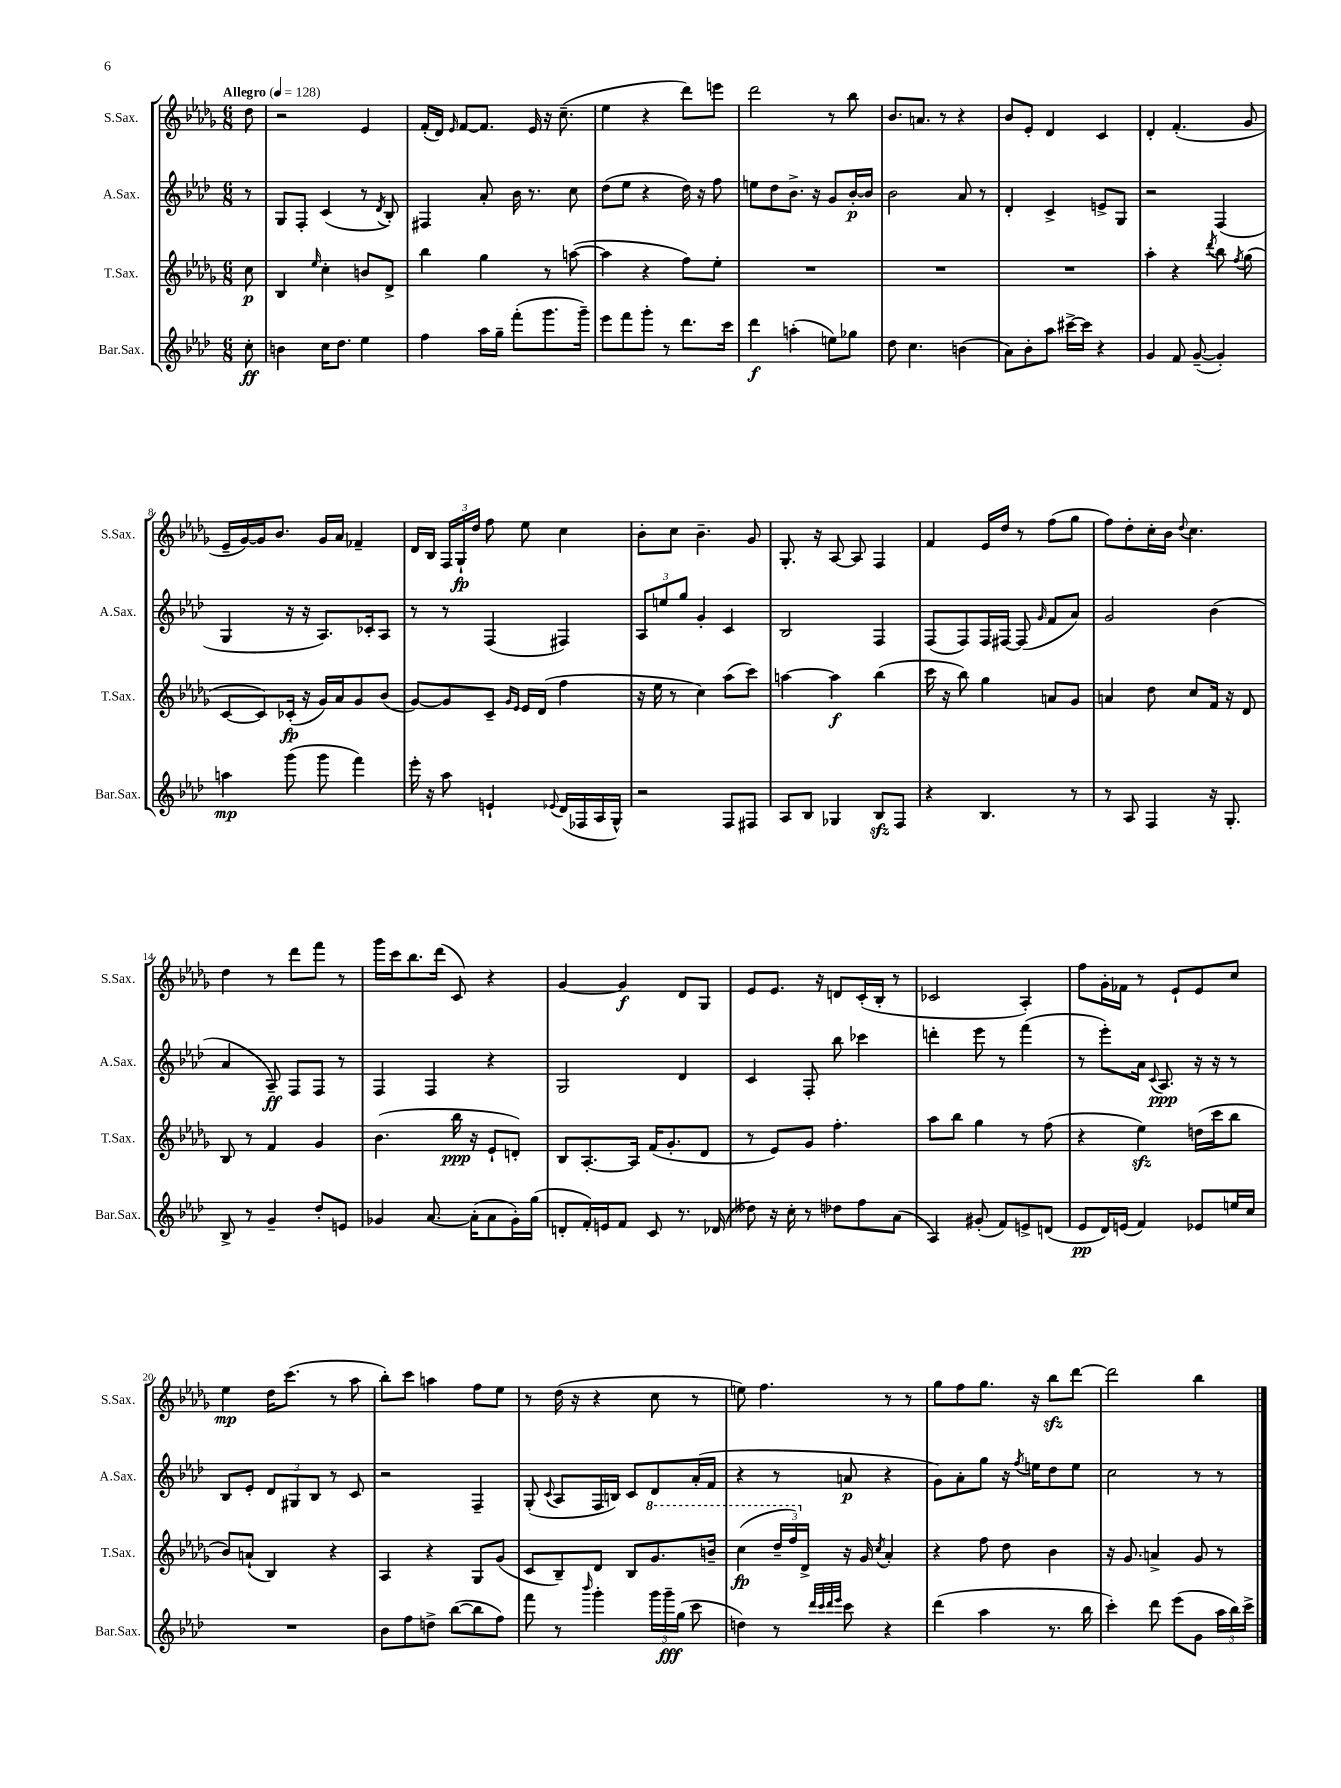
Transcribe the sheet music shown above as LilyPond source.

<<
\new StaffGroup <<
\new Staff = "s0" \with { instrumentName = "S.Sax." shortInstrumentName = "S.Sax." } {
    \clef treble \key des \major \numericTimeSignature \time 6/8 \partial 8 \tempo "Allegro" 4 = 128
    \autoBeamOff des''8 |
    r2 ees'4 |
    f'16[-.( des'16]) \grace { ees'16 } f'8[~ f'8.] ees'16 r16 c''8.--( |
    ees''4 r4 des'''8[) e'''8] |
    des'''2 r8 bes''8 |
    bes'8.[ a'8.] r8 r4 |
    bes'8[ ees'8]-. des'4 c'4 |
    des'4-. f'4.-.( ges'8 |
    ees'16[-- ges'16~) ges'16 bes'8.] ges'16[ aes'16] fes'4-- |
    des'16[ bes16] \tuplet 3/2 { f16[ ges16-!\fp des''16] } f''8 ees''8 c''4 |
    bes'8[-. c''8] bes'4.-- ges'8 |
    ges8.-. r16 aes8~ aes8 f4 |
    f'4 ees'16[ des''16] r8 f''8[( ges''8] |
    f''8[) des''8-. c''16-. bes'16] \appoggiatura { des''8 } c''4. |
    des''4 r8 des'''8[ f'''8] r8 |
    ges'''16[ c'''16 bes''8. des'''16]( c'8) r4 |
    ges'4~ ges'4\f des'8[ ges8] |
    ees'8[ ees'8.] r16 d'8[ c'16-.( bes16]-. r8 |
    ces'2 aes4-.) |
    f''8[ ges'16-. fes'16] r8 ees'8[-! ees'8 c''8] |
    ees''4\mp des''16[ c'''8.]( r8 aes''8 |
    bes''8[-.) c'''8] a''4 f''8[ ees''8] |
    r8 des''16( r16 r4 c''8 r8 |
    e''8) f''4. r8 r8 |
    ges''8[ f''8 ges''8.] r16 bes''8[\sfz des'''8]~ |
    des'''2 bes''4 \bar "|." |
}
\new Staff = "s1" \with { instrumentName = "A.Sax." shortInstrumentName = "A.Sax." } {
    \clef treble \key aes \major \numericTimeSignature \time 6/8 \partial 8
    \autoBeamOff r8 |
    g8[ f8]-. c'4( r8 \acciaccatura { des'8 } bes8-.) |
    fis4 aes'8-. bes'16 r8. c''8 |
    des''8[( ees''8] r4 des''16) r16 f''8 |
    e''8[ des''8 bes'8.]-> r16 g'8[ bes'16~-.\p bes'16] |
    bes'2 aes'8 r8 |
    des'4-. c'4-> e'8[-> g8] |
    r2 f4( |
    g4 r16 r16 aes8.[) ces'16-. aes8] |
    r8 r8 f4( fis4) |
    \tuplet 3/2 { aes8[ e''8 g''8] } g'4-. c'4 |
    bes2 f4 |
    f8[( f8) f16 fis16]~ fis8( \grace { g'16 } f'8[ aes'8]) |
    g'2 bes'4( |
    aes'4 aes8--\ff) f8[ f8] r8 |
    f4 f4 r4 |
    g2 des'4 |
    c'4 f8-. bes''8 ces'''4 |
    d'''4-. ees'''8 r8 f'''4( |
    r8 ees'''8[-.) aes'16] \appoggiatura { c'8 } aes8.\ppp r16 r16 r8 |
    bes8[ ees'8]-. \tuplet 3/2 { des'8[ gis8 bes8] } r8 c'8 |
    r2 f4-- |
    g8-.( \appoggiatura { c'8 } aes8[ f16 b16]) c'8[ des'8 aes'16-.( f'16] |
    r4 r8 a'8\p r4 |
    g'8[) aes'8-. g''8] r16 \acciaccatura { f''8 } e''16[ des''8 e''8] |
    c''2 r8 r8 \bar "|." |
}
\new Staff = "s2" \with { instrumentName = "T.Sax." shortInstrumentName = "T.Sax." } {
    \clef treble \key des \major \numericTimeSignature \time 6/8 \partial 8
    \autoBeamOff c''8\p |
    bes4 \grace { ees''16 } c''4-. b'8[ des'8]-> |
    bes''4 ges''4 r8 a''8~( |
    a''4 r4 f''8[) ees''8]-. |
    R2. |
    R2. |
    R2. |
    aes''4-. r4 \acciaccatura { des'''8 } bes''8 \acciaccatura { f''8 } ges''8( |
    c'8[~ c'8) ces'16]-.\fp( r16 ges'16[) aes'16 ges'8 bes'8]( |
    ges'8[~) ges'8 c'8]-- \grace { ges'16[ ees'16] } ees'16[ des'16]( f''4 |
    r16 ees''16 r8 c''4) aes''8[( c'''8]) |
    a''4~ a''4\f bes''4( |
    c'''16 r16 bes''8) ges''4 a'8[ ges'8] |
    a'4 des''8 c''8[ f'16] r16 des'8 |
    bes8 r8 f'4 ges'4 |
    bes'4.( bes''16\ppp r16 ees'8[-! d'8]-.) |
    bes8[ aes8.~-. aes16] f'16[( ges'8.-. des'8] |
    r8 ees'8[) ges'8] f''4.-. |
    aes''8[ bes''8] ges''4 r8 f''8( |
    r4 ees''4\sfz) d''16[( c'''16 bes''8] |
    bes'8[) a'8]-!( bes4) r4 |
    aes4 r4 ges8[ ges'8]( |
    c'8[ bes8--) des'8] bes8[ \ottava #1 ges''8. b''16]-- |
    c'''4\fp( \tuplet 3/2 { des'''16[-- f'''16) \ottava #0 des'16]-> } r16 ges'16 \acciaccatura { c''8 } aes'4-. |
    r4 f''8 des''8 bes'4 |
    r16 ges'8. a'4-> ges'8 r8 \bar "|." |
}
\new Staff = "s3" \with { instrumentName = "Bar.Sax." shortInstrumentName = "Bar.Sax." } {
    \clef treble \key aes \major \numericTimeSignature \time 6/8 \partial 8
    \autoBeamOff c''8-.\ff |
    b'4 c''16[ des''8.] ees''4 |
    f''4 aes''16[ g''16]-- f'''8[-.( g'''8. g'''16]--) |
    ees'''8[ f'''8 g'''8]-. r8 des'''8.[ c'''16] |
    des'''4\f a''4-.( e''8[) ges''8] |
    des''8 c''4. b'4( |
    aes'8[) bes'8-. aes''8] cis'''16[~-> cis'''16] r4 |
    g'4 f'8 g'8~--( g'4-.) |
    a''4\mp g'''8( g'''8 f'''4) |
    ees'''16-. r16 aes''8 e'4-! \appoggiatura { ees'8 } des'16[( fes16 aes16 g16]-^) |
    r2 f8[ fis8] |
    aes8[ bes8] ges4 bes8[\sfz f8] |
    r4 bes4. r8 |
    r8 aes8 f4 r16 g8.-. |
    bes8-> r8 g'4-- des''8[-. e'8] |
    ges'4 aes'8.~ aes'16[-.( aes'8 ges'16-.) g''16]( |
    d'8[-. f'16-.) e'16 f'8] c'8 r8. des'16( |
    deses''8) r16 c''16-. r8 des''8[ f''8 aes'8]( |
    aes4) gis'8-.( f'8[) e'8-> d'8]( |
    ees'8[\pp des'16) e'16]( f'4) ees'8[ e''16 c''16] |
    R2. |
    bes'8[ f''8 d''8]-> bes''8[~( bes''8 f''8]) |
    f'''8 r8 \grace { bes'''16 } g'''4-. \tuplet 3/2 { g'''16[ g'''16--\fff g''16]( } c'''8 |
    d''4) r8 \grace { des'''32[ c'''32 des'''32 ees'''32] } c'''8 r4 |
    des'''4( aes''4 r8. bes''16 |
    c'''4-.) des'''8 ees'''8[( g'8] \tuplet 3/2 { aes''16[ bes''16) c'''16]-> } \bar "|." |
}
>>
>>
